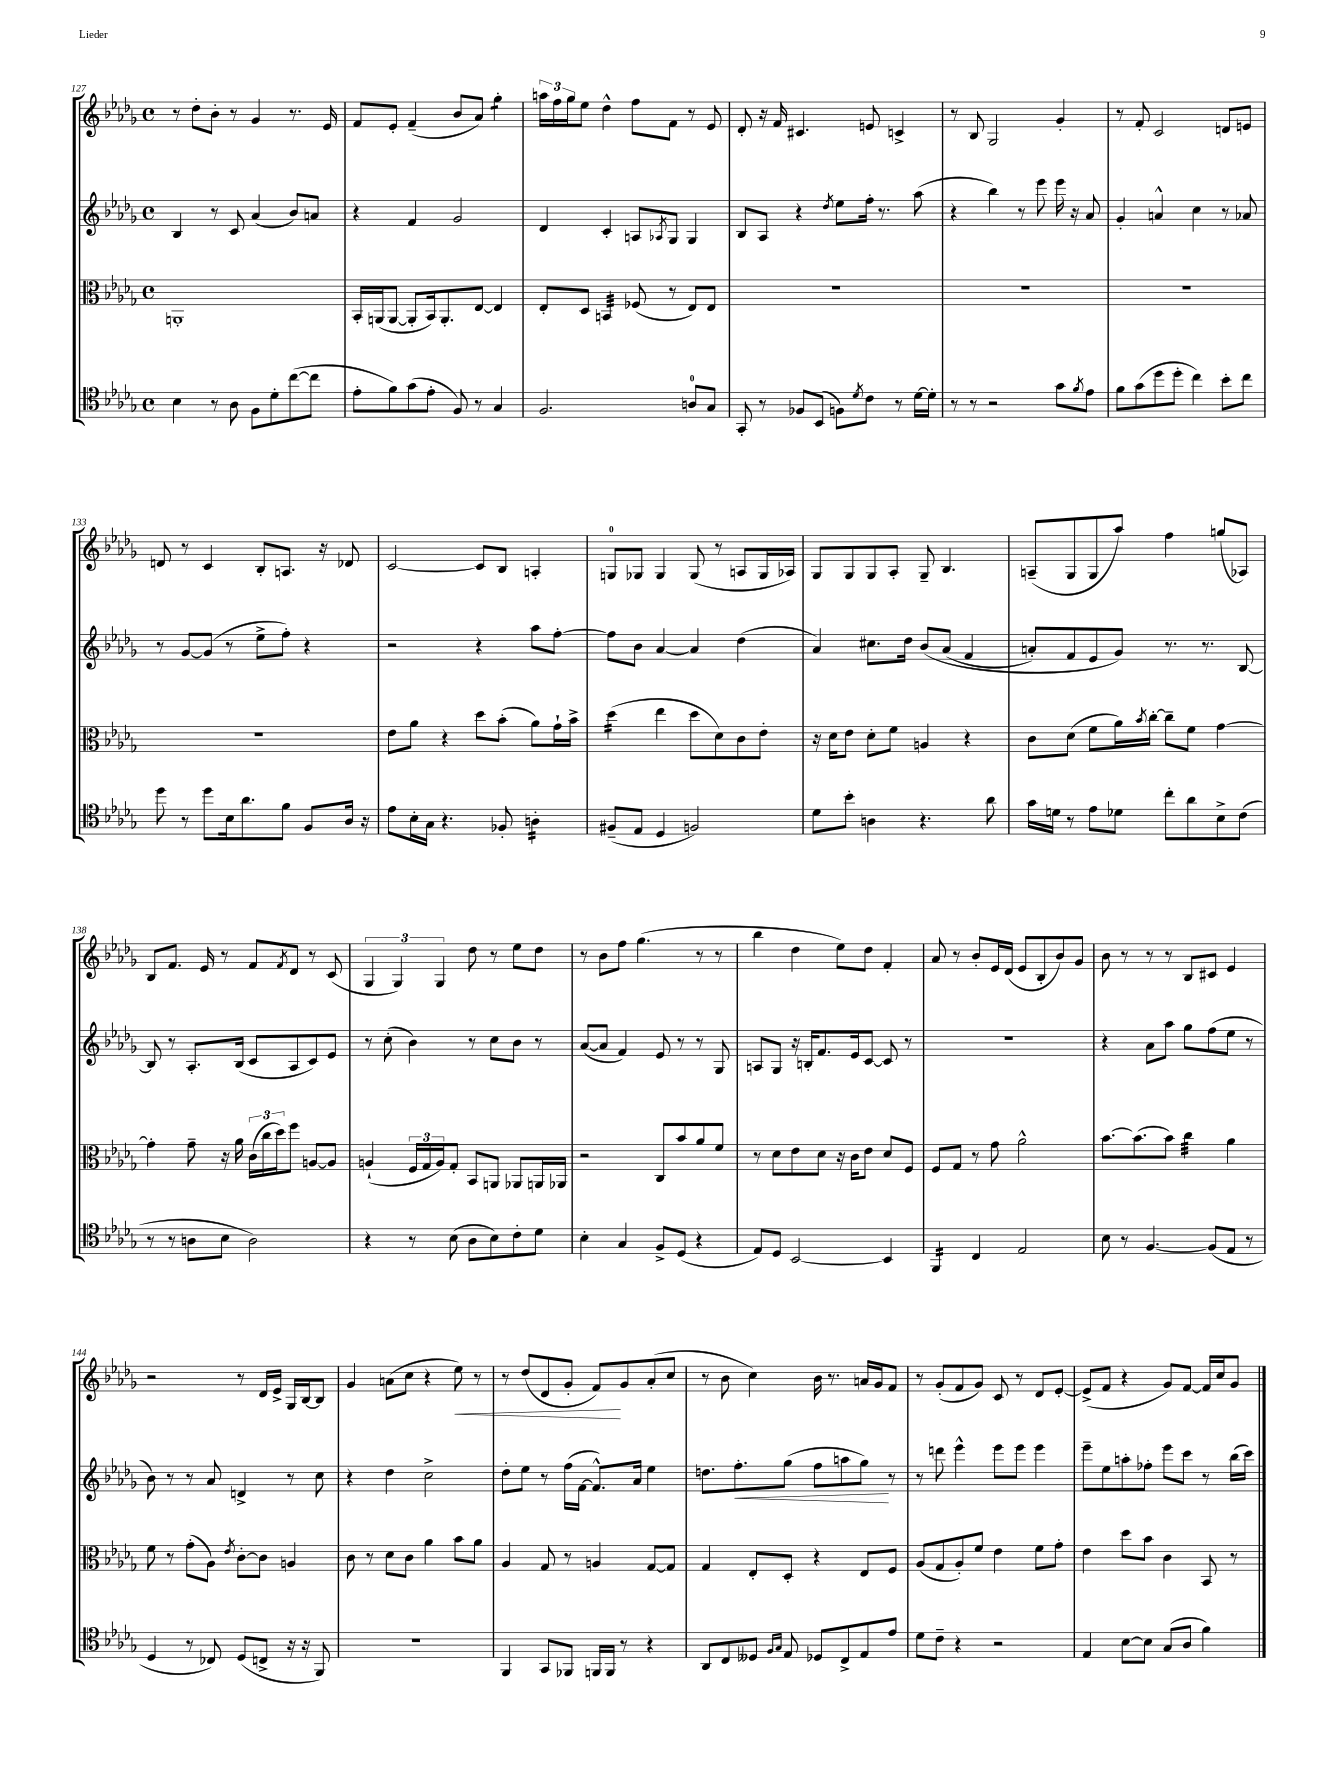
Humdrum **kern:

**kern	**kern	**kern	**kern
*staff4	*staff3	*staff2	*staff1
*clefC4	*clefC3	*clefG2	*clefG2
*k[b-e-a-d-g-]	*k[b-e-a-d-g-]	*k[b-e-a-d-g-]	*k[b-e-a-d-g-]
*M4/4	*M4/4	*M4/4	*M4/4
*met(c)	*met(c)	*met(c)	*met(c)
4B-	1AA'	4B-	8r
.	.	.	8dd-'
8r	.	8r	8b-'
8A-	.	8c	8r
8F	.	(4a-	4g-
8d-'	.	.	.
([8cc	.	8b-)	8.r
8cc]	.	8a	.
.	.	.	16e-
=	=	=	=
8e-'	16BB-'	4r	8f
.	(16AA	.	.
8f)	[8AA	.	8e-'
(8g-	8AA']	4f	(4f~
8e-'	16BB-)	.	.
.	8.AA'	.	.
8F)	.	2g-	8b-
8r	[8E-	.	8a-)
4G-	4E-]	.	4gg-'
=	=	=	=
2.F	8E-'	4d-	24aa
.	.	.	24ff
.	.	.	24gg-
.	8D-	.	8ee-
.	4BB	4c'	4dd-^^
.	(8F-	8A	8ff
.	.	8qA-	.
.	8r	8G-	8f
8A	8E-)	4G-	8r
8G-	8E-	.	8e-
=	=	=	=
8GG-'	1r	8B-	8d-'
8r	.	8A-	16r
.	.	.	16f
8F-	.	4r	4.c#
(8BB-	.	.	.
.	.	8qdd-	.
8F)	.	8ee-	.
8qd-	.	.	.
8c	.	16ff'	8e
.	.	8.r	.
8r	.	.	4c^
[16d-	.	(8aa-	.
16d-']	.	.	.
=	=	=	=
8r	1r	4r	8r
8r	.	.	8B-
2r	.	4bb-)	2G-
.	.	8r	.
.	.	8eee-	.
8g-	.	16eee-	4g-'
.	.	16r	.
8qf	.	.	.
8e-	.	8a-	.
=	=	=	=
8f	1r	4g-'	8r
(8g-	.	.	8f'
8dd-	.	4a^^	2c
8dd-'	.	.	.
4cc)	.	4cc	.
8b-'	.	8r	8d
8cc	.	8a-	8e
=	=	=	=
8dd-	1r	8r	8d
8r	.	[8g-	8r
8dd-	.	(8g-]	4c
16B-	.	8r	.
8.a-	.	.	.
.	.	8ee-^	8B-'
8f	.	8ff')	8.A
8F	.	4r	.
.	.	.	16r
16A-	.	.	8d-
16r	.	.	.
=	=	=	=
8e-	8e-	2r	[2c
16B-'	8a-	.	.
16G-	.	.	.
4.r	4r	.	.
.	8dd-	4r	8c]
8F-'	(8b-'	.	8B-
4A'	8a-)	8aa-	4A'
.	16g-`	[8ff'	.
.	16b-^	.	.
=	=	=	=
(8F#~	(4dd-	8ff]	8G
8E-	.	8b-	8G-
4D-	4ee-	[4a-	4G-
2F)	8dd-	4a-]	(8G-
.	8d-)	.	8r
.	8c	(4dd-	8A
.	8e-'	.	16G-
.	.	.	16A-)
=	=	=	=
8d-	16r	4a-)	8G-
.	16d-	.	.
8b-'	8e-	.	8G-
4A	8d-'	8.cc#	8G-
.	8f	.	8A-'
.	.	16dd-	.
4.r	4A	&(8b-	8G-~
.	.	(8a-	4.B-
.	4r	4f	.
8a-	.	.	.
=	=	=	=
16g-	8c	8a')	(8A~
16d	.	.	.
8r	(8d-	8f	8G-
8e-	8f	8e-	8G-
8d-	16a-)	8g-&)	8aa-)
.	8qb-	.	.
.	[16cc'	.	.
8cc'	8cc~]	8.r	4ff
8a-	8f	.	.
.	.	8.r	.
8B-^	[4g-	.	(8gg
(8c	.	[8B-	8A-)
=	=	=	=
8r	4g-']	8B-]	8B-
8r	.	8r	8.f
8A	8g-~	8.A-'	.
.	.	.	16e-
8B-	16r	.	8r
.	16a-	(16B-	.
2A)	(24c	8c	8f
.	24cc	.	.
.	24dd-)	.	.
.	.	.	8qf
.	8ff	8A-	8d-
.	[8A	8c)	8r
.	8A]	8e-	(8c
=	=	=	=
4r	(4A`	8r	6G-
.	.	(8cc'	.
.	.	.	6G-)
8r	24F	4b-)	.
.	24G-	.	.
.	24A)	.	6G-
(8B-	8G-'	.	.
8A-	8BB-	8r	8dd-
8B-)	8AA	8cc	8r
8c'	8AA-	8b-	8ee-
8d-	16AA	8r	8dd-
.	16AA-	.	.
=	=	=	=
4B-'	2r	([8a-	8r
.	.	8a-]	8b-
4G-	.	4f)	8ff
.	.	.	(4.gg-
8F^	8C	8e-	.
(8D-	8b-	8r	.
4r	8a-	8r	8r
.	8f	8G-	8r
=	=	=	=
8E-)	8r	8A	4bb-
8D-	8d-	8G-	.
[2BB-	8e-	16r	4dd-
.	.	16B'	.
.	8d-	8.f	.
.	16r	.	8ee-)
.	16c	16e-	.
.	8e-	[8c	8dd-
4BB-]	8d-	8c]	4f'
.	8F	8r	.
=	=	=	=
4FF	8F	1r	8a-
.	8G-	.	8r
4C	8r	.	8b-'
.	8g-	.	16e-
.	.	.	(16d-
2E-	2a-^^	.	8e-
.	.	.	8B-'
.	.	.	8b-)
.	.	.	8g-
=	=	=	=
8B-	[8.b-	4r	8b-
8r	.	.	8r
.	(8.b-]	.	.
[4.F	.	8a-	8r
.	8b-)	8aa-	8r
.	4cc	8gg-	8B-
(8F]	.	(8ff	8c#
8E-	4a-	8ee-	4e-
8r	.	8r	.
=	=	=	=
4D-	8f	8b-)	2r
.	8r	8r	.
8r	(8g-'	8r	.
8C-)	8A-)	8a-	.
.	8qe-	.	.
(8D-	[8c'	4d^	8r
8C^	8c]	.	16d-
.	.	.	16e-^
16r	4A	8r	16G-
16r	.	.	[16B-
8FF)	.	8cc	8B-]
=	=	=	=
1r	8c	4r	4g-
.	8r	.	.
.	8d-	4dd-	(8a
.	8c	.	8cc
.	4a-	2cc^	4r
.	8b-	.	8ee-)
.	8a-	.	8r
=	=	=	=
4FF	4A-	8dd-'	8r
.	.	8ee-	(8dd-
8GG-	8G-	8r	8d-
8FF-	8r	(16ff	8g-'
.	.	[16f	.
16FF	4A	8.f^^])	8f)
16FF	.	.	.
8r	.	.	8g-
.	.	16a-	.
4r	[8G-	4ee-	(8a-'
.	8G-]	.	8cc
=	=	=	=
8AA-	4G-	8.dd	8r
8C	.	.	8b-
.	.	8.ff'	.
8D--	8E-'	.	4cc)
16qqF	.	.	.
16qqG-	.	.	.
8E-	8D-'	(8gg-	.
8D-	4r	8ff	16b-
.	.	.	8.r
8C^	.	8aa	.
8E-	8E-	8gg-)	16a
.	.	.	16g-
8e-	8F	8r	8f
=	=	=	=
8d-	(8A-	8r	8r
8c~	8G-	8ddd	(8g-'
4r	8A-')	4eee-^^	8f
.	8f	.	8g-)
2r	4e-	8eee-	8c
.	.	8eee-	8r
.	8f	4eee-	8d-
.	8g-'	.	[8e-'
=	=	=	=
4E-	4e-	8eee-~	(8e-^]
.	.	8ee-	8f
[8B-	8dd-	8aa'	4r
8B-]	8b-	8ff-'	.
(8G-	4c	8eee-	8g-)
8A-	.	8ccc	[8f
4f)	8BB-	8r	16f]
.	.	.	16cc
.	8r	(16bb-	8g-
.	.	16ccc)	.
==	==	==	==
*-	*-	*-	*-
